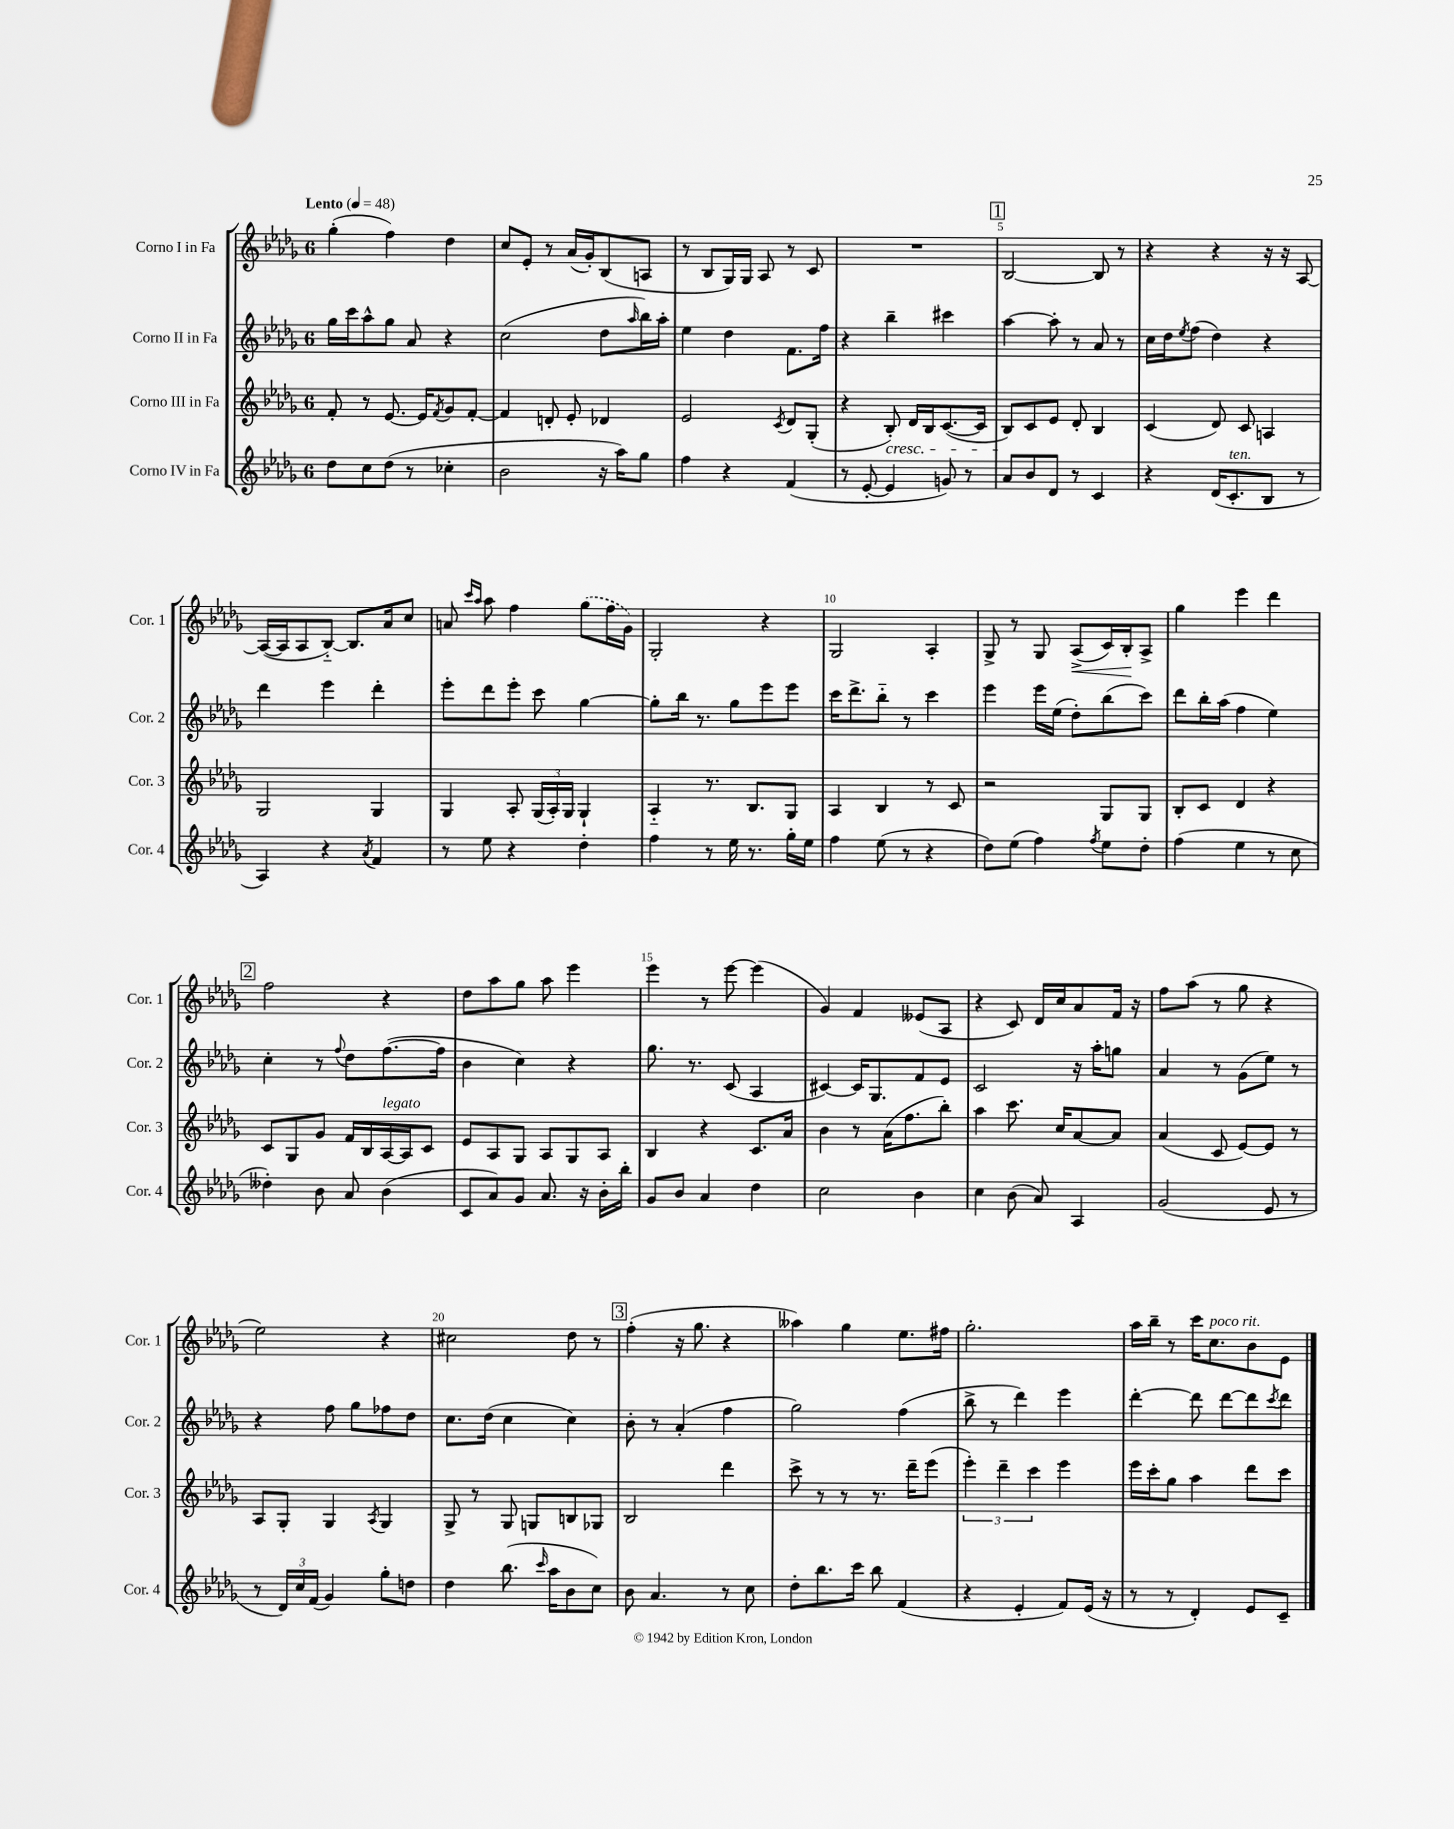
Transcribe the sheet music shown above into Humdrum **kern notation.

**kern	**kern	**kern	**kern
*staff4	*staff3	*staff2	*staff1
*clefG2	*clefG2	*clefG2	*clefG2
*k[b-e-a-d-g-]	*k[b-e-a-d-g-]	*k[b-e-a-d-g-]	*k[b-e-a-d-g-]
*M6/8	*M6/8	*M6/8	*M6/8
*MM48	*MM48	*MM48	*MM48
8dd-	8f'	16gg-	(4gg-'
.	.	16ccc	.
8cc	8r	8aa-^^	.
(8dd-	[8.e-	8gg-	4ff)
8r	.	8a-	.
.	16e-]	.	.
.	8qf	.	.
4cc-'	8g-	4r	4dd-
.	[8f'	.	.
=	=	=	=
2b-	4f]	(2cc	8cc
.	.	.	8e-'
.	8d'	.	8r
.	8e-'	.	(16a-
.	.	.	16g-')
16r	4d-	8dd-	(8B-
16aa-)	.	.	.
.	.	16qqaa-	.
8gg-	.	16bb-)	8A
.	.	16aa-'	.
=	=	=	=
4ff	2e-	4ee-	8r
.	.	.	8B-
4r	.	4dd-	16G-)
.	.	.	16G-
.	.	.	8A-
.	8qc	.	.
(4f	8d-	8.f	8r
.	(8G-'	.	8c
.	.	16ff	.
=	=	=	=
8r	4r	4r	2.r
[8e-'	.	.	.
4e-]	8B-')	4bb-~	.
.	16d-	.	.
.	16B-	.	.
8g)	([8.c	4ccc#	.
8r	.	.	.
.	16c]	.	.
=	=	=	=
8a-	8B-)	[4aa-	[2B-
8b-	8c	.	.
8d-	8e-	8aa-']	.
8r	8d-'	8r	.
4c	4B-	8a-	8B-]
.	.	8r	8r
=	=	=	=
4r	(4c	16cc	4r
.	.	16dd-	.
.	.	8qee-	.
.	.	(8ff	.
(16d-	8d-)	4dd-)	4r
8.c'	.	.	.
.	8c	.	.
8B-	4A	4r	16r
.	.	.	16r
8r	.	.	[8A-
=	=	=	=
4A-)	2G-	4ddd-	(16A-_
.	.	.	16A-]
.	.	.	8A-
4r	.	4eee-	[8B-'~)
.	.	.	8.B-]
8qa-	.	.	.
4f	4G-	4ddd-'	.
.	.	.	16a-
.	.	.	8cc
=	=	=	=
8r	4G-	8eee-'	8a
.	.	.	16qqccc
.	.	.	16qqaa-
8ee-	.	8ddd-	8aa-
4r	8A-'	8eee-'	4ff
.	(24G-	8ccc	.
.	24A-')	.	.
.	24G-	.	.
4dd-'	4G-`	[4gg-	(8gg-
.	.	.	16ff
.	.	.	16g-)
=	=	=	=
4ff	4A-'~	8gg-']	2G-'
.	.	16bb-	.
.	.	8.r	.
8r	8.r	.	.
16ee-	.	8gg-	.
8.r	8.B-	.	.
.	.	8eee-	4r
16gg-'	8G-	8eee-	.
16ee-	.	.	.
=	=	=	=
4ff	4A-	16ccc	2G-
.	.	8.ddd-^	.
(8ee-	4B-	8bb-'~	.
8r	.	8r	.
4r	8r	4ccc	4A-'
.	8c	.	.
=	=	=	=
8dd-)	2r	4eee-	8G-^
(8ee-	.	.	8r
4ff)	.	16eee-	8G-
.	.	(16ee-	.
.	.	8dd-')	(8A-^
8qff	.	.	.
8ee-	8G-	(8bb-	16c)
.	.	.	16B-'
8dd-'	8G-	8ccc)	8A-^
=	=	=	=
(4ff	8B-'	8ddd-	4gg-
.	8c	16bb-'	.
.	.	(16aa-	.
4ee-	4d-	4ff	4eee-
8r	4r	4ee-)	4ddd-
8cc	.	.	.
=	=	=	=
4dd--')	8c	4cc'	2ff
.	8G-	.	.
8b-	8g-	8r	.
.	.	8qqff	.
8a-	16f	8dd-	.
.	16B-	.	.
(4b-	[16A-	([8.ff	4r
.	16A-]	.	.
.	8c	.	.
.	.	16ff]	.
=	=	=	=
8c	8e-	4b-	8dd-
8a-)	8A-	.	8aa-
8g-	8G-	4cc)	8gg-
8.a-	8A-	.	8aa-
.	8G-	4r	4eee-
16r	.	.	.
16b-'	8A-	.	.
16bb-'	.	.	.
=	=	=	=
8g-	4B-	8.gg-	4eee-
8b-	.	.	.
.	.	8.r	.
4a-	4r	.	8r
.	.	(8c	[8eee-
4dd-	8.c	4A-	(4eee-]
.	16a-	.	.
=	=	=	=
2cc	4b-	[4c#)	4g-)
.	8r	16c#]	4f
.	.	8.G-	.
.	(16a-	.	.
.	8.ff	.	.
4b-	.	8f	(8e--
.	8bb-')	8e-	8A-
=	=	=	=
4cc	4aa-	2c	4r
(8b-	8.ccc	.	8c)
8a-)	.	.	16d-
.	16cc	.	16cc
4A-	[8a-	16r	8a-
.	.	16aa-'	.
.	8a-]	8gg	16f
.	.	.	16r
=	=	=	=
(2g-	(4a-	4a-	8ff
.	.	.	(8aa-
.	8c	8r	8r
.	[8e-)	(8g-	8gg-
8e-	8e-]	8ee-)	4r
8r	8r	8r	.
=	=	=	=
8r	8A-	4r	2ee-)
24d-)	8G-'	.	.
24cc	.	.	.
(24f	.	.	.
4g-)	4G-	8ff	.
.	.	8gg-	.
.	8qA-	.	.
8gg-'	4G-	8ff-	4r
8dd	.	8dd-	.
=	=	=	=
4dd-	8G-^	8.cc	2cc#
.	8r	.	.
.	.	(16dd-	.
(8.bb-	8G-	4cc	.
.	8G	.	.
16qqccc	.	.	.
16aa-	.	.	.
8b-	8B	4cc)	8dd-
8cc)	8G-	.	8r
=	=	=	=
8b-	2B-	8b-'	(4ff'
4.a-	.	8r	.
.	.	(4a-'	16r
.	.	.	8.gg-
8r	4ddd-	4ff	4r
8cc	.	.	.
=	=	=	=
8dd-'	8ccc^	2gg-)	4aa--)
8.bb-	8r	.	.
.	8r	.	4gg-
16ccc	.	.	.
8bb-	8.r	.	.
(4f	.	(4ff	8.ee-
.	16ddd-~	.	.
.	(8eee-	.	.
.	.	.	16ff#
=	=	=	=
4r	6eee-')	8bb-^	2.gg-'
.	.	8r	.
.	6ddd-~	.	.
4e-'	.	4ddd-)	.
.	6ccc	.	.
8f)	4eee-	4eee-	.
(16e-	.	.	.
16r	.	.	.
=	=	=	=
8r	16eee-	[4ddd-'	16aa-
.	16ccc'	.	16bb-~
8r	8gg-	.	8r
4d-')	4aa-	8ddd-]	16ccc
.	.	.	8.cc
.	.	[8ddd-	.
8e-	8ddd-	8ddd-]	8b-
.	.	8qccc	.
8c~	8ccc	8ddd-	8e-
==	==	==	==
*-	*-	*-	*-
